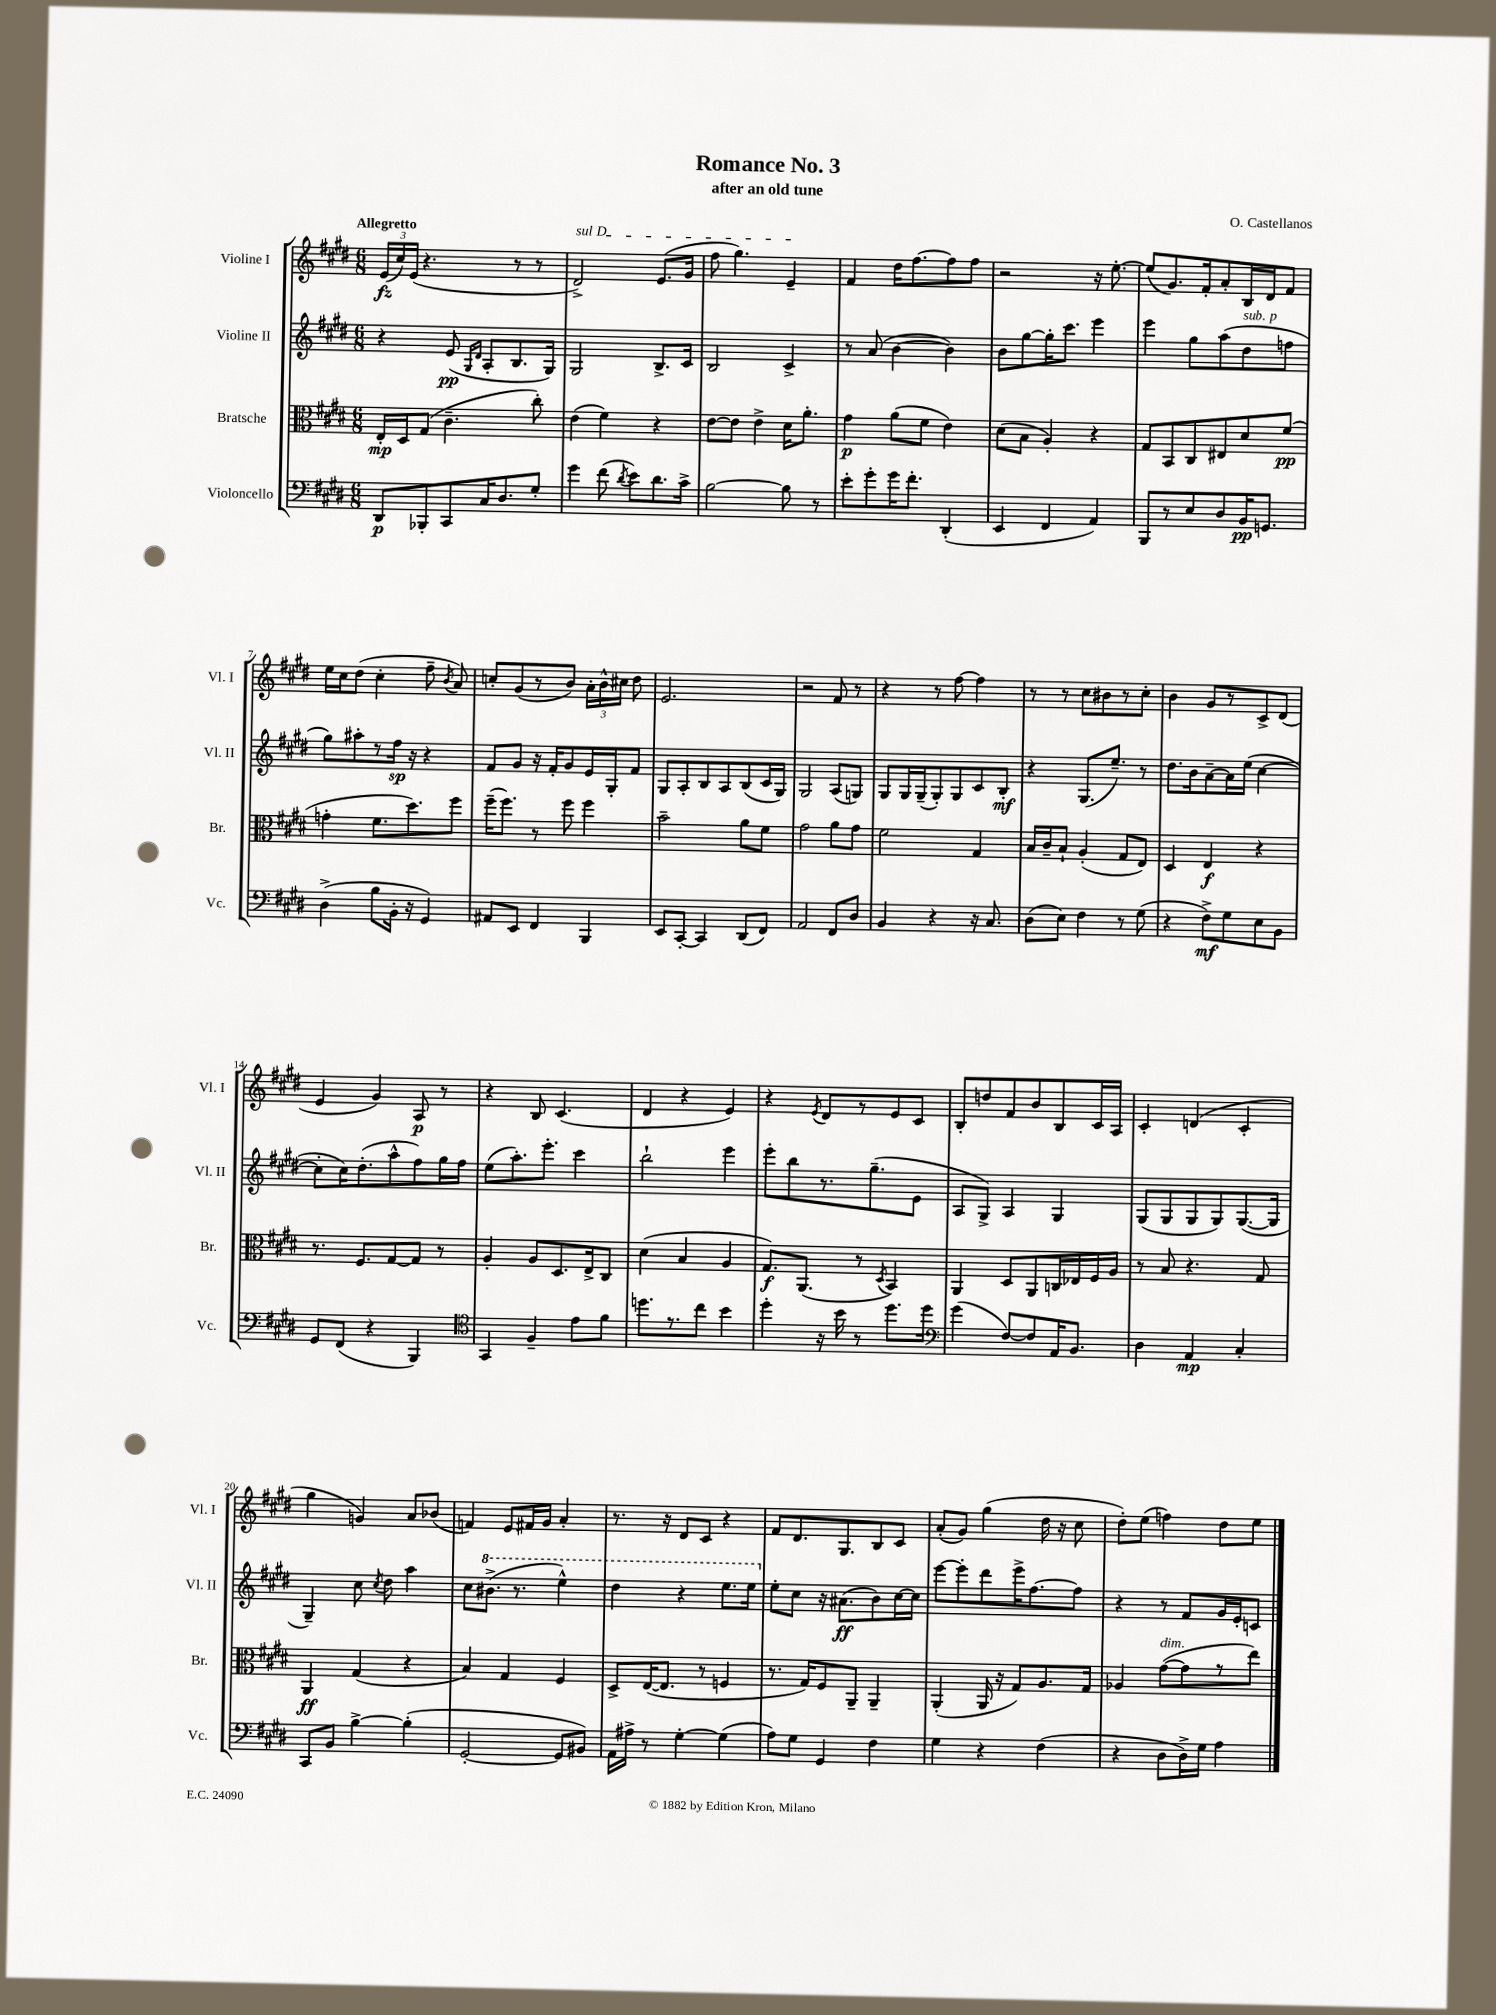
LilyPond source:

\header { title = "Romance No. 3" composer = "O. Castellanos" subtitle = "after an old tune" }
<<
\new StaffGroup <<
\new Staff = "s0" \with { instrumentName = "Violine I" shortInstrumentName = "Vl. I" } {
    \clef treble \key e \major \numericTimeSignature \time 6/8 \tempo "Allegretto"
    \autoBeamOff \tuplet 3/2 { e'16[\fz( cis''16) e'16]( } r4. r8 r8 |
    \once \override TextSpanner.bound-details.left.text = \markup { \italic "sul D" } dis'2->\startTextSpan) e'8.[( gis'16] |
    fis''8 gis''4.) e'4--\stopTextSpan |
    fis'4 dis''16[ fis''8.~ fis''8 fis''8] |
    r2 r16 e''8.~-. |
    e''8[( gis'8.) fis'16-. a'8-. b16 dis'16 fis'8] |
    e''16[ cis''16 dis''8]( cis''4-. fis''8-- \acciaccatura { b'8 } a'8) |
    c''8[-. gis'8( r8 b'8]) \tuplet 3/2 { a'16[-. b'16-^ cis''16] } dis''8 |
    e'2. |
    r2 fis'8 r8 |
    r4 r8 fis''8~ fis''4 |
    r8 r8 cis''8[ bis'8 r8 cis''8]-. |
    b'4 gis'8[ r8 cis'8-> dis'8]( |
    e'4 gis'4) a8\p r8 |
    r4 b8 cis'4.( |
    dis'4 r4 e'4) |
    r4 \acciaccatura { e'8 } dis'8[ r8 e'8 cis'8] |
    b8[-. d''8 fis'8 b'8 b8 cis'16 a16] |
    cis'4-. d'4( cis'4-. |
    gis''4 g'4) a'8[ bes'8]( |
    f'4) e'8[ fis'16 gis'16] a'4-. |
    r8. r16 dis'8[ cis'8] r4 |
    fis'8[ dis'8. gis8. b8 cis'8] |
    a'8[-.( gis'8]) gis''4( dis''16 r16 cis''8 |
    dis''8[-.) e''8]( f''4) dis''8[ e''8] \bar "|." |
}
\new Staff = "s1" \with { instrumentName = "Violine II" shortInstrumentName = "Vl. II" } {
    \clef treble \key e \major \numericTimeSignature \time 6/8
    \autoBeamOff r4 e'8\pp( \grace { gis16[ dis'16] } a8[-. b8. gis16]) |
    gis2 b8.[-> cis'16] |
    b2 cis'4-> |
    r8 a'8( b'4~ b'4) |
    b'8[ gis''8~ gis''16-. cis'''8.] e'''4 |
    e'''4 gis''8[ a''8( dis''8^\markup { \italic "sub. p" } f''8] |
    gis''8[) ais''8-. r8 fis''16]\sp r16 r4 |
    fis'8[ gis'8] r16 fis'16[-. gis'8 e'16 gis16-. fis'8] |
    gis8[ a8-. b8 a8 b8( cis'16 gis16]) |
    gis2 a8[( g8]) |
    gis8[ gis16 gis16--( gis8-.) gis8 cis'8 b8]-.\mf |
    r4 gis8.[( e''8.]--) r8 |
    dis''8.[ b'16 a'8~-- a'16 e''16]( cis''4~ |
    cis''8[-. cis''16) dis''8.-.( a''8-^ fis''8) gis''16 fis''16] |
    e''8[( a''8.-.) e'''8.]-. cis'''4 |
    b''2-! e'''4 |
    e'''8[-. b''8 r8. gis''8.--( e'8] |
    a8[ gis8]->) a4 gis4 |
    gis8[( gis8 gis8 gis8) gis8.~( gis16] |
    gis4--) cis''8 \acciaccatura { cis''8 } dis''8 a''4 |
    cis''8[ \ottava #1 bis''8.]->( r8. e'''4-^) |
    dis'''4 r4 e'''8.[ e'''16] \ottava #0 |
    e''8[-. cis''8] r16 ais'8.[\ff( b'8) cis''16~ cis''16] |
    e'''8[~ e'''8-. dis'''8 e'''16-> fis''8.~ fis''8] |
    r4 r8 fis'8[ gis'16 e'16-. c'8] \bar "|." |
}
\new Staff = "s2" \with { instrumentName = "Bratsche" shortInstrumentName = "Br." } {
    \clef alto \key e \major \numericTimeSignature \time 6/8
    \autoBeamOff e16[-.\mp dis16 gis8]( cis'4.-- cis''8-.) |
    e'4( fis'4) r4 |
    e'8[~ e'8] e'4-> dis'16[ a'8.]-. |
    gis'4\p a'8[( fis'8] e'4) |
    dis'8[( b8] a4-.) r4 |
    gis8[ b,8 cis8 eis8 dis'8 fis'8]\pp( |
    g'4-. fis'8.[ dis''8.) fis''8] |
    fis''16[--( fis''8.]) r8 fis''8 fis''4 |
    b'2-- a'8[ fis'8] |
    gis'2 a'8[ gis'8] |
    fis'2 gis4 |
    b16[ cis'16-- b8]-! a4-.( gis8[ e8]) |
    dis4 e4\f r4 |
    r8. fis8.[ gis8~ gis8] r8 |
    a4-. a8[ dis8. e16-> cis8] |
    dis'4( b4 a4 |
    gis8.[\f) a,8.]( r8 \acciaccatura { dis8 } b,4) |
    a,4 dis8[ a,8 c16 ees16 fis16 a16] |
    r8 b8 r4. gis8 |
    a,4\ff gis4( r4 |
    b4) gis4 fis4 |
    dis8[-> e16~( e8.] r8 f4 |
    r8. gis16[) fis8 a,8]-- a,4-- |
    a,4-.( a,16 r16 gis8[) a8. gis16] |
    aes4 gis'8[~^\markup { \italic "dim." }( gis'8 r8 e''8]) \bar "|." |
}
\new Staff = "s3" \with { instrumentName = "Violoncello" shortInstrumentName = "Vc." } {
    \clef bass \key e \major \numericTimeSignature \time 6/8
    \autoBeamOff dis,8[\p bes,,8-. cis,8 cis16 dis8. gis8]-. |
    gis'4 fis'8( \acciaccatura { dis'8 } e'8[) dis'8. cis'16]-> |
    b2~ b8 r8 |
    e'8[-. gis'8-. gis'16 fis'8.]-. dis,4-.( |
    e,4 fis,4 a,4) |
    b,,8[ r8 e8 dis8 b,16\pp g,8.] |
    dis4->( b8[ b,16]-. r16 gis,4) |
    ais,8[ e,8] fis,4 b,,4 |
    e,8[ cis,8]~-. cis,4 dis,8[( fis,8]) |
    a,2 fis,8[ dis8] |
    b,4 r4 r16 cis8. |
    dis8[( e8]) fis4 r8 gis8( |
    r4 fis8[->\mf) gis8 e8 b,8] |
    gis,8[ fis,8]( r4 b,,4) |
    \clef tenor gis,4 fis4-- e'8[ fis'8] |
    d''8.[ r8. cis''8] b'4 |
    dis''4-. r16 b'16 r8 dis''8.[ dis''16] |
    \clef bass gis'4( fis8[~) fis8 a,16 b,8.] |
    dis4 a,4\mp cis4-. |
    cis,8[ b,8] b4~-> b4-.( |
    gis,2~-. gis,8[ bis,8]) |
    a,16[ ais16]-> r8 gis4~-. gis4( |
    a8[) gis8] gis,4 fis4 |
    gis4 r4 fis4( |
    r4 dis8[ dis16->) gis16] a4 \bar "|." |
}
>>
>>
